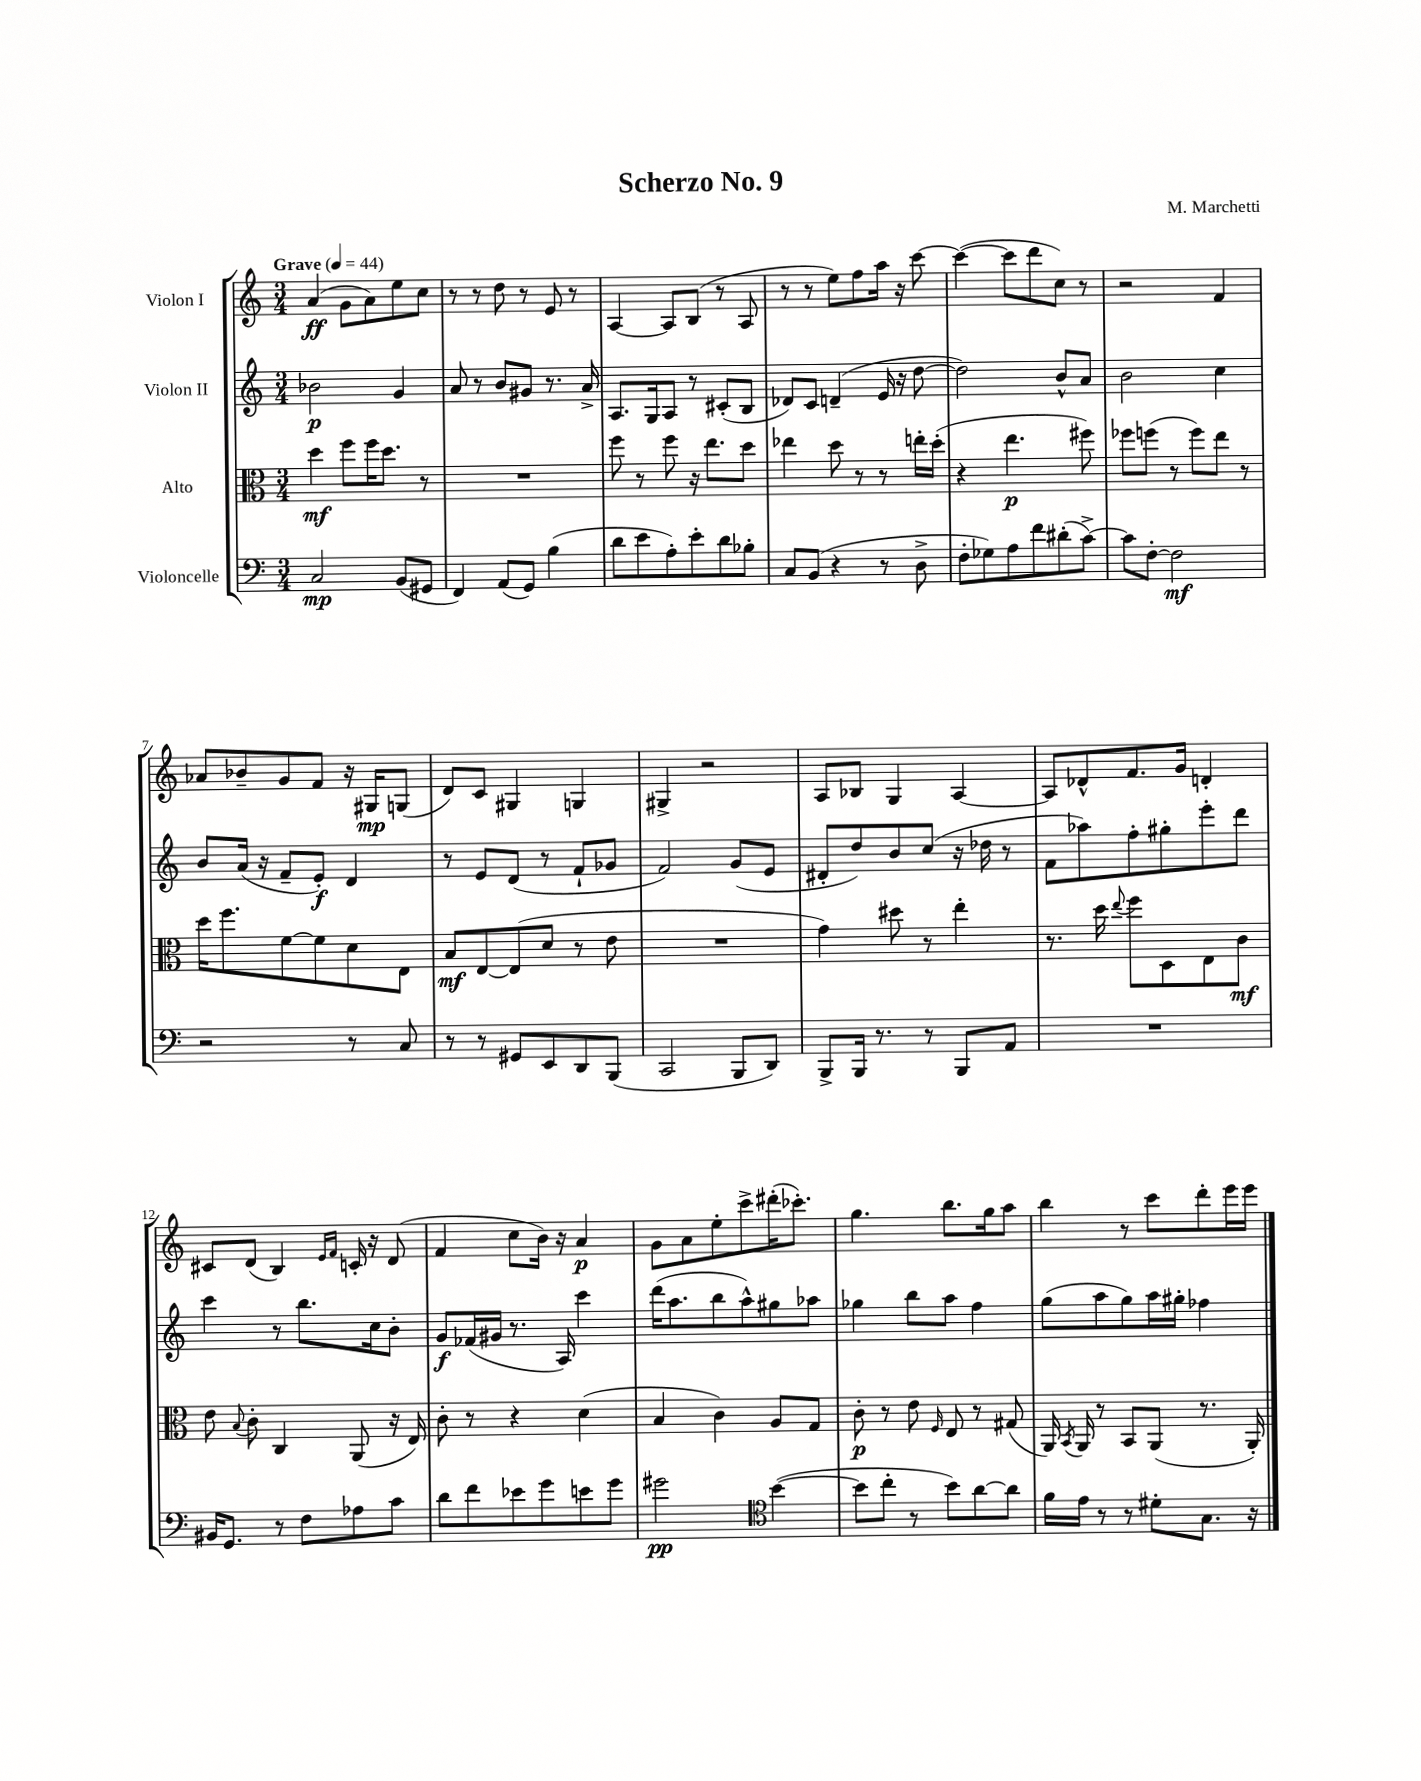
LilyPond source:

\header { title = "Scherzo No. 9" composer = "M. Marchetti" }
<<
\new StaffGroup <<
\new Staff = "s0" \with { instrumentName = "Violon I" } {
    \clef treble \key c \major \numericTimeSignature \time 3/4 \tempo "Grave" 4 = 44
    \autoBeamOff a'4\ff( g'8[ a'8) e''8 c''8] |
    r8 r8 d''8 r8 e'8 r8 |
    a4~ a8[ b8]( r8 a8 |
    r8 r8 e''8[) f''8 a''16] r16 c'''8~ |
    c'''4~( c'''8[ d'''8 c''8]) r8 |
    r2 f'4 |
    aes'8[ bes'8-- g'8 f'8] r16 gis16[\mp g8]( |
    d'8[) c'8] gis4 g4 |
    gis4-> r2 |
    a8[ bes8] g4 a4~ |
    a8[ des'8-^ f'8. g'16] d'4-. |
    cis'8[ d'8]( b4) \grace { e'16[ f'16] } c'16-. r16 d'8( |
    f'4 c''8[ b'16]) r16 a'4\p |
    g'8[ a'8 e''8-. c'''8-> dis'''16-.( ces'''8.]-.) |
    g''4. b''8.[ g''16 a''8] |
    b''4 r8 c'''8[ d'''8-. e'''16 e'''16] \bar "|." |
}
\new Staff = "s1" \with { instrumentName = "Violon II" } {
    \clef treble \key c \major \numericTimeSignature \time 3/4
    \autoBeamOff bes'2\p g'4 |
    a'8 r8 b'8[ gis'8] r8. a'16-> |
    a8.[ g16 a8] r8 cis'8[-.( b8] |
    des'8[) c'8] d'4--( e'16 r16 d''8~ |
    d''2) b'8[-^ a'8] |
    b'2 c''4 |
    b'8[ a'16]( r16 f'8[-- e'8]-.\f) d'4 |
    r8 e'8[ d'8]( r8 f'8[-! ges'8] |
    f'2) g'8[( e'8] |
    dis'8[-. d''8) b'8 c''8]( r16 des''16 r8 |
    f'8[ aes''8) f''8-. gis''8-. e'''8-. d'''8] |
    c'''4 r8 b''8.[ c''16 b'8]-. |
    g'8[\f fes'16( gis'16] r8. a16) c'''4 |
    d'''16[( a''8. b''8 a''8-^) gis''8 aes''8] |
    ges''4 b''8[ a''8] f''4 |
    g''8[( a''8 g''8) a''16 gis''16]-. fes''4 \bar "|." |
}
\new Staff = "s2" \with { instrumentName = "Alto" } {
    \clef alto \key c \major \numericTimeSignature \time 3/4
    \autoBeamOff d''4\mf f''8[ f''16 d''8.] r8 |
    R2. |
    f''8 r8 f''8 r16 e''8.[ d''8] |
    ees''4 d''8 r8 r8 e''16[-. d''16]-.( |
    r4 e''4.\p fis''8) |
    fes''8[ f''8]( r8 f''8[) e''8] r8 |
    d''16[ f''8. f'8~ f'8 d'8 e8] |
    b8[\mf e8~ e8( d'8] r8 e'8 |
    R2. |
    g'4) dis''8 r8 e''4-. |
    r8. d''16 \appoggiatura { e''8 } f''8[ d8 e8 c'8]\mf |
    e'8 \appoggiatura { b8 } c'8-. c4 a,8( r16 e16) |
    c'8-. r8 r4 d'4( |
    b4 c'4) a8[ g8] |
    c'8-.\p r8 e'8 \grace { f16 } e8 r8 gis8( |
    a,16) \acciaccatura { b,8 } a,16 r8 b,8[ a,8]( r8. a,16-.) \bar "|." |
}
\new Staff = "s3" \with { instrumentName = "Violoncelle" } {
    \clef bass \key c \major \numericTimeSignature \time 3/4
    \autoBeamOff c2\mp b,8[( gis,8] |
    f,4) a,8[( g,8]) b4( |
    d'8[ e'8 a8-.) e'8-. d'8 bes8]-. |
    c8[ b,8]( r4 r8 d8-> |
    f8[-. ges8) a8 f'8 dis'8-.( c'8]~->) |
    c'8[ f8]~-. f2\mf |
    r2 r8 c8 |
    r8 r8 gis,8[ e,8 d,8 b,,8]( |
    c,2 b,,8[ d,8]) |
    b,,8[-> b,,16] r8. r8 b,,8[ a,8] |
    R2. |
    bis,16[ g,8.] r8 f8[ aes8 c'8] |
    d'8[ f'8 ees'8 g'8 e'8 g'8] |
    gis'2\pp \clef tenor b'4~( |
    b'8[ c''8]-. r8 b'8[) a'8~ a'8] |
    f'16[ e'16] r8 r8 dis'8[-. g8.] r16 \bar "|." |
}
>>
>>
